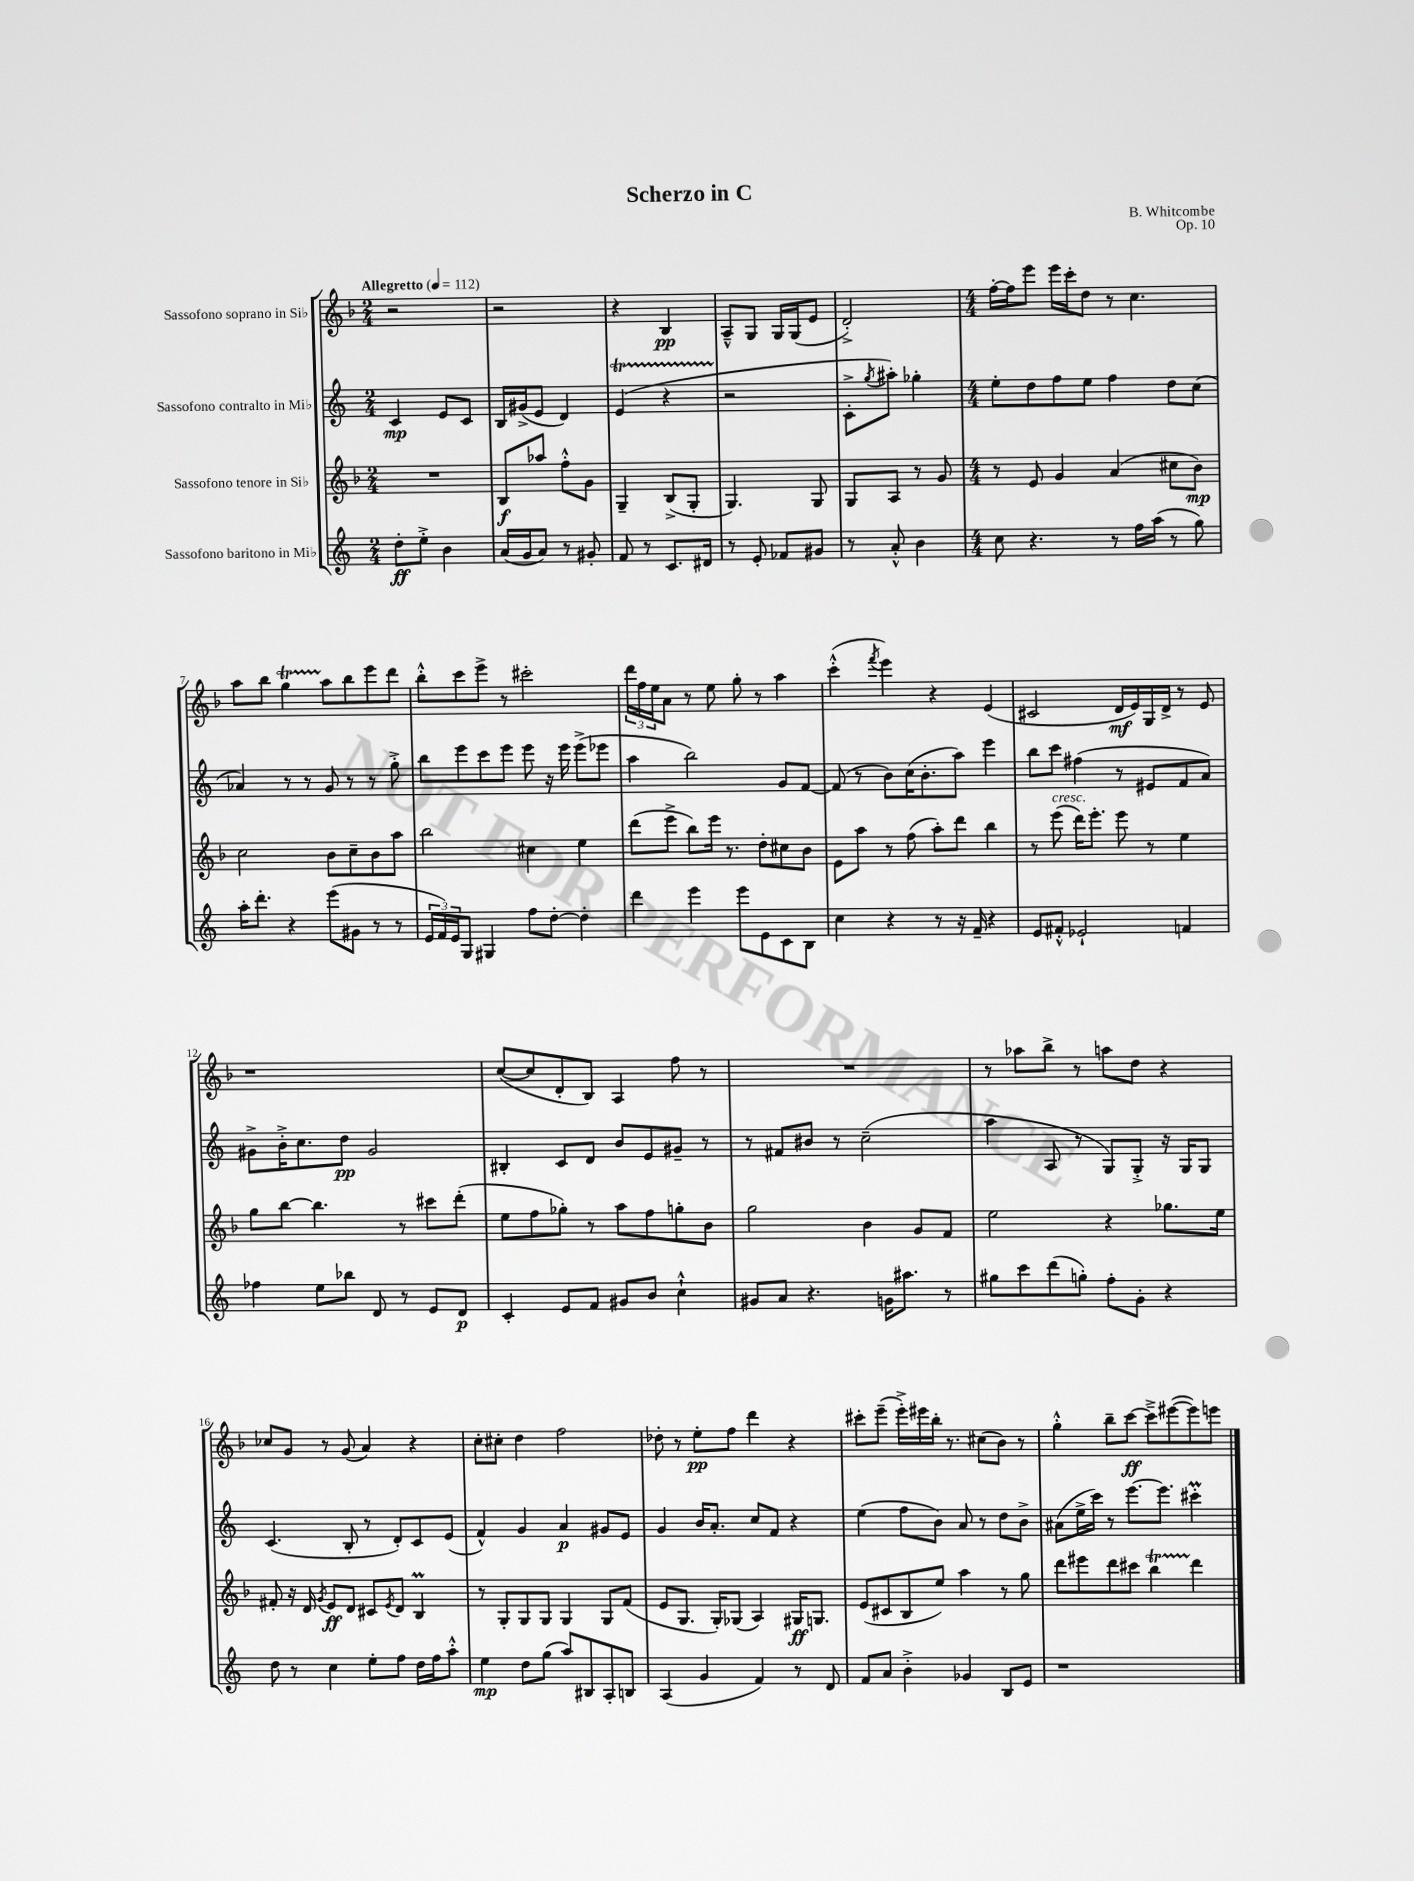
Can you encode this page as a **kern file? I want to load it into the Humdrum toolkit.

**kern	**kern	**kern	**kern
*staff4	*staff3	*staff2	*staff1
*clefG2	*clefG2	*clefG2	*clefG2
*k[]	*k[b-]	*k[]	*k[b-]
*M2/4	*M2/4	*M2/4	*M2/4
*MM112	*MM112	*MM112	*MM112
8dd'\L	2r	4c/	2r
8ee'^\J	.	.	.
4b\	.	8e/L	.
.	.	8c/J	.
=	=	=	=
(16a/LL	8B-/L	16B/LL	2r
16g/J	.	(16g#^/J	.
8a/J)	8aa-/J	8e/J	.
8r	8ff'^^\L	4d/)	.
8g#'/	8g\J	.	.
=	=	=	=
8f/	4G~/	(4e/	4r
8r	.	.	.
8.c/L	(8B-^/L	4r	4B-/
.	8G'/J	.	.
16d#/Jk	.	.	.
=	=	=	=
8r	4.G/)	2r	8A~^^/L
8e'/	.	.	8G/J
8f-/L	.	.	16G/LL
.	.	.	(16G/J
8g#/J	8G/	.	8e/J
=	=	=	=
8r	8G/L	8c'^\L	2d'^/)
.	.	8qgg/	.
8a'^^/	8A/J	8aa#'\J)	.
4b\	8r	4gg-'\	.
.	8g/	.	.
=	=	=	=
*M4/4	*M4/4	*M4/4	*M4/4
8cc\	8r	8ee'\L	[16ff'\LL
.	.	.	16ff\]J
4.r	8e/	8dd\	8eee\J
.	4g/	8ff\	16eee\LL
.	.	.	16ccc'\J
.	.	8ee\J	8dd\J
8r	(4a/	4ff\	8r
16ff\LL	.	.	4.cc\
(16aa\JJ	.	.	.
8r	8cc#\L	8dd\L	.
8gg\)	8b-\J)	(8cc\J	.
=	=	=	=
16aa'\LK	2cc\	4a-/)	8aa\L
8.ddd'\J	.	.	.
.	.	.	8bb-\J
4r	.	8r	4gg\
.	.	8r	.
(8eee\L	8b-\L	8g/	8aa\L
8g#\J	8cc~\	8r	8bb-\
8r	8b-\	8r	8eee\
8r	8aa\J	8gg'^\	8ddd\J
=	=	=	=
24e/LL	2bb-\	8bb\L	8bb-'^^\L
24f/)	.	.	.
24e/J	.	.	.
8G/J	.	8eee\	8ccc\
4G#/	.	8ccc\	8eee^\J
.	.	8eee\J	8r
8ff\L	4cc#\	8eee\	2ccc#'\
[8dd'\J	.	16r	.
.	.	16eee\	.
4dd'\]	4ee\	(8eee^\L	.
.	.	8eee-\J	.
=	=	=	=
4ddd\	(8ddd\L	4aa\	24ddd\LL
.	.	.	24ff\
.	.	.	24ee\J
.	8eee^\J	.	8a\J
4eee\	8bb-\L)	2bb\)	8r
.	16eee\Jk	.	8ee\
.	8.r	.	.
8eee\L	.	.	8gg'\
8e\	8dd'\L	.	8r
8c\	8cc#\	8g/L	4aa\
8B\J	8b-\J	[8f/J	.
=	=	=	=
4cc\	8e\L	(8f/]	(4ccc'^^\
.	8aa\J	8r	.
.	.	.	8qfff/
4r	8r	8b\L)	4eee\)
.	(8ff\	(16cc\K	.
.	.	8.b'\	.
8r	8aa'\L)	.	4r
16r	8ddd\J	8aa\J)	.
16f~/	.	.	.
4r	4bb-\	4eee\	(4e/
=	=	=	=
8e/L	8r	8bb\L	2c#/
8f#'^^/J	(8eee\	8ccc\J	.
2e-`/	16ddd\LK)	(4ff#\	.
.	8.eee'\J	.	.
.	8eee\	8r	16d/LL
.	.	.	16e/)
.	8r	8e#/L	16G/
.	.	.	16d^/JJ
4f/	4ee\	8f/	8r
.	.	8a/J)	8e/
=	=	=	=
4ff-\	8gg\L	8g#^\L	1r
.	[8bb-\J	16b'^\K	.
.	.	8.cc\	.
8ee\L	4.bb-\]	.	.
8bb-\J	.	8dd\J	.
8d/	.	2g#/	.
8r	8r	.	.
8e/L	8ccc#\L	.	.
8d/J	(8ddd'\J	.	.
=	=	=	=
4c'/	8ee\L	4B#'/	([8cc/L
.	8ff\	.	8cc/]
8e/L	8gg-'\J)	8c/L	8d'/
8f/J	8r	8d/J	8B-/J)
8g#/L	8aa\L	8b/L	4A/
8b/J	8ff\	8e/	.
4cc`^^\	8gg'\	8g#~/J	8ff\
.	8b-\J	8r	8r
=	=	=	=
8g#/L	2gg\	8r	1r
8a/J	.	8f#/L	.
4.r	.	8b#/J	.
.	.	8r	.
.	4b-\	(2cc~\	.
16g\LK	.	.	.
8.aa#\J	.	.	.
.	8g/L	.	.
8r	8f/J	.	.
=	=	=	=
8gg#\L	2ee\	4aa\	8r
8ccc\	.	.	8aa-\L
(8ddd\	.	8A/	8bb-^\J
8gg'\J)	.	8r	8r
8ff'\L	4r	8G/L)	8aa\L
8g'\J	.	8G'^/J	8dd\J
4r	8.gg-\L	16r	4r
.	.	16G/LK	.
.	.	8G/J	.
.	16ee\Jk	.	.
=	=	=	=
8dd\	8f#'/	(4.c/	8cc-/L
8r	16r	.	8g/J
.	16d/	.	.
.	8qg/	.	.
4cc\	8e/L	.	8r
.	8d/J	8B'/	(8g/
8ee'\L	8c#/L	8r	4a/)
.	8qe/	.	.
8ff\J	8d/J	8d'/L)	.
16dd\LL	4B-/	8c/	4r
16ff\J	.	.	.
8aa'^^\J	.	(8e/J	.
=	=	=	=
4ee\	8r	4f^^/)	8cc'\L
.	8G'/L	.	8cc#'\J
8dd\L	8G/	4g/	4dd\
(8gg\J	8G/J	.	.
8aa/L)	4G/	4a/	2ff\
8B#/	.	.	.
8A'/	8G/L	8g#/L	.
8B/J	(8f/J	8e/J	.
=	=	=	=
(4A/	8e/L	4g/	8dd-'\
.	8.G/J	.	8r
4g/	.	16b/LK	8ee'\L
.	16G'/LK)	8.a'/J	.
.	(8G-/J	.	8ff\J
4f/)	4A/)	8cc/L	4ddd\
.	.	8f/J	.
8r	16G#/LK	4r	4r
.	8.G/J	.	.
8d/	.	.	.
=	=	=	=
8f/L	(8e/L	(4ee\	8ccc#'\L
8a/J	8c#/	.	(8eee~\J
4b'^\	8B-/	8ff\L	16eee'^\LL)
.	.	.	16eee#\
.	8ee/J)	8b\J)	16bb-'\JJ
.	.	.	8.r
4g-/	4aa\	8a/	.
.	.	8r	(8cc#\L
8B/L	8r	8dd\L	8b-\J)
8e/J	8gg\	8b^\J	8r
=	=	=	=
1r	8ddd\L	(8a#\L	4gg'^^\
.	8eee#\	16ee^\L	.
.	.	16ccc\JJ)	.
.	8ddd\	8r	8bb-~\L
.	8ccc#\J	[8.eee\L	[8ccc\J
.	4bb-\	.	8ccc~^\]L
.	.	8.eee\]J	.
.	.	.	([8eee#\
.	4ddd\	4ccc#'\	8eee#\])
.	.	.	8eee\J
==	==	==	==
*-	*-	*-	*-
